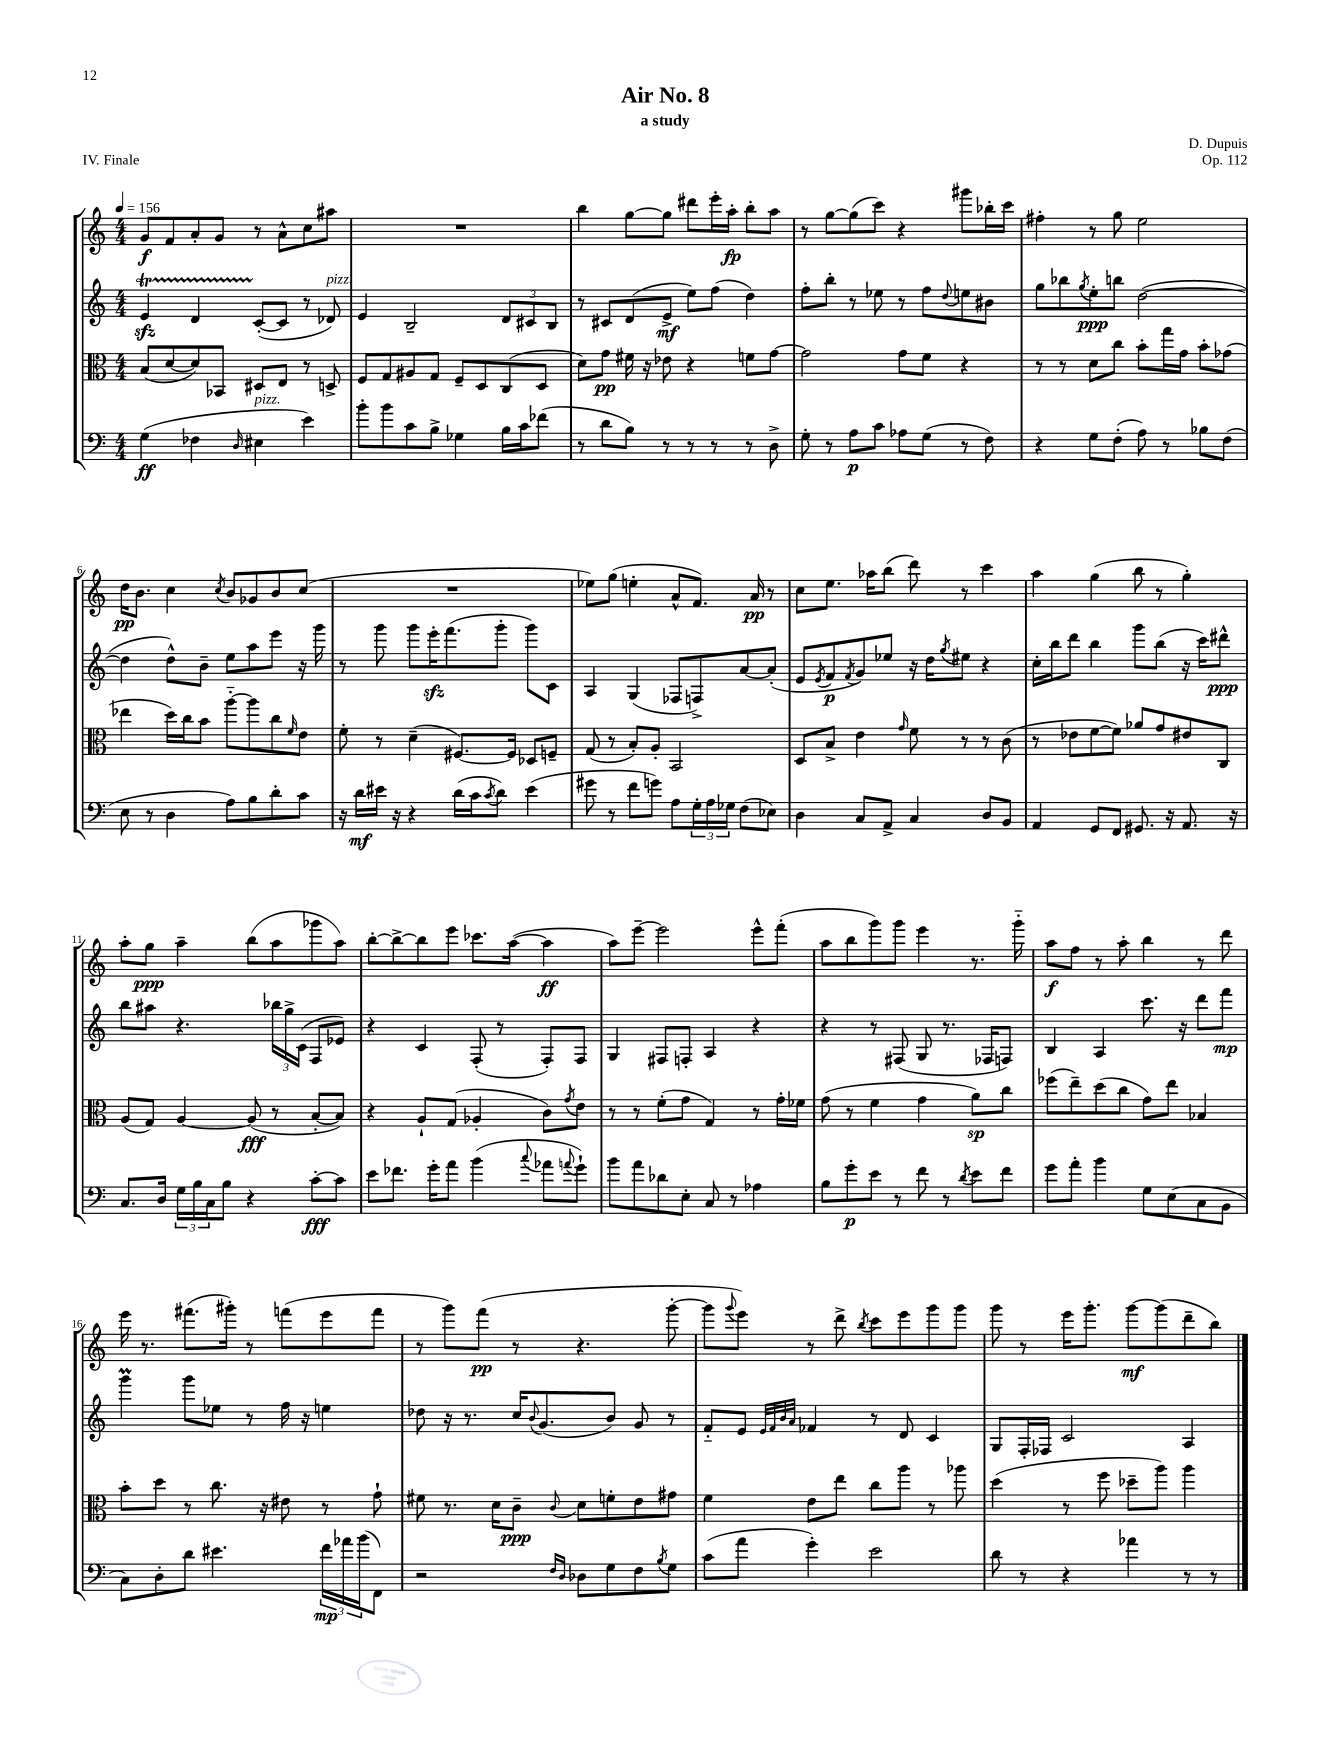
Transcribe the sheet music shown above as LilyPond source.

\header { title = "Air No. 8" composer = "D. Dupuis" subtitle = "a study" opus = "Op. 112" piece = "IV. Finale" }
<<
\new StaffGroup <<
\new Staff = "s0" {
    \clef treble \key c \major \numericTimeSignature \time 4/4 \tempo 4 = 156
    g'8\f f'8 a'8-. g'8 r8 a'8-^ c''8 ais''8 |
    R1 |
    b''4 g''8~ g''8 dis'''8 e'''16-. a''16-.\fp b''8-. a''8 |
    r8 g''8~ g''8( c'''8) r4 gis'''8 bes''16-. c'''16 |
    fis''4-. r8 g''8 e''2 |
    d''16\pp b'8. c''4 \acciaccatura { c''8 } b'8 ges'8 b'8 c''8( |
    R1 |
    ees''8) g''8( e''4-. a'8-^ f'8.) a'16\pp r8 |
    c''8 e''8. aes''16 b''8( d'''8) r8 c'''4 |
    a''4 g''4( b''8 r8 g''4-.) |
    a''8-. g''8\ppp a''4-- b''8( a''8 ges'''8 a''8) |
    b''8~-. b''8~-> b''8 e'''8 ces'''8. a''16~( a''4\ff |
    a''8) e'''8~-- e'''2 e'''8-^ f'''8-.( |
    a''8 b''8 g'''8) g'''8 e'''4 r8. g'''16-_ |
    a''8\f f''8 r8 a''8-. b''4 r8 d'''8 |
    e'''16 r8. fis'''8.( gis'''16-.) r8 f'''8( e'''8 f'''8 |
    r8 g'''8) f'''8\pp( r8 r4. g'''8~-. |
    g'''8 \appoggiatura { g'''8 } e'''8) r8 d'''8-> \acciaccatura { b''8 } c'''8 e'''8 g'''8 g'''8 |
    g'''8 r8 e'''16 g'''8.-. g'''8~\mf g'''8( d'''8-- b''8) \bar "|." |
}
\new Staff = "s1" {
    \clef treble \key c \major \numericTimeSignature \time 4/4
    e'4\startTrillSpan\sfz d'4 c'8~-.\stopTrillSpan( c'8 r8 des'8^\markup { \italic "pizz." }) |
    e'4 b2-- \tuplet 3/2 { d'8 cis'8 b8 } |
    r8 cis'8 d'8( e'8->\mf e''8) f''8( d''4) |
    f''8-. b''8-. r8 ees''8 r8 f''8 \appoggiatura { d''8 } e''8 bis'8 |
    g''8 bes''8 \acciaccatura { g''8 } e''8-.\ppp b''8 d''2~( |
    d''4 d''8-^) b'8-- e''8 a''8 e'''8 r16 g'''16 |
    r8 g'''8 g'''8 e'''16-.\sfz f'''8.( g'''8-. g'''8) c'8 |
    a4 g4( fes8 f8->) a'8~ a'8-.( |
    e'8 \acciaccatura { e'8 } f'8\p \acciaccatura { f'8 } g'8) ees''8 r16 d''16 \acciaccatura { g''8 } eis''8 r4 |
    c''16-. b''16 d'''8 b''4 g'''8 b''8( r16 c'''16) dis'''8-^\ppp |
    b''8 ais''8 r4. \tuplet 3/2 { bes''16 g''16-> c'16( } f8 ees'8) |
    r4 c'4 f8-.( r8 f8-.) f8 |
    g4 fis8 f8-. a4 r4 |
    r4 r8 fis8( g8 r8. fes16 f8) |
    b4 a4 c'''8. r16 d'''8 f'''8\mp |
    g'''4\prall g'''8 ees''8 r8 f''16 r16 e''4 |
    des''8 r16 r8. c''16 \appoggiatura { b'8 } g'8.( b'8) g'8 r8 |
    f'8-_ e'8 \grace { e'32 f'32 b'32 a'32 } fes'4 r8 d'8 c'4 |
    g8 f16-. fes16 c'2 a4 \bar "|." |
}
\new Staff = "s2" {
    \clef alto \key c \major \numericTimeSignature \time 4/4
    b8( d'8~ d'8) bes,8 dis8 e8 r8 d8-> |
    f8 g8 ais8 g8 f8-- d8 c8( d8 |
    d'8) g'8\pp fis'16 r16 ees'8 r4 f'8 g'8~ |
    g'2 g'8 f'8 r4 |
    r8 r8 d'8 c''8 b'8-. g''16 g'16 b'8-. ges'8( |
    ees''4 d''16) c''16 b'8 a''8~-_ a''8 c''8 \grace { f'16 } e'8 |
    f'8-. r8 d'4--( fis8.~) fis16 des8 f8-- |
    g8( r8 b8-.) a8-. b,2 |
    d8 b8-> e'4 \grace { g'16 } f'8 r8 r8 c'8( |
    r8 ees'8 f'8~ f'8) aes'8 g'8 eis'8 c8 |
    a8( g8) a4~ a8\fff( r8 b8~-. b8) |
    r4 a8-! g8( aes4-. c'8) \acciaccatura { g'8 } e'8 |
    r8 r8 f'8-.( g'8 g4) r8 g'16-. fes'16 |
    g'8( r8 f'4 g'4 a'8\sp) c''8 |
    fes''8( e''8--) d''8( c''8 g'8) e''8 bes4 |
    b'8-. d''8 r8 c''8. r16 eis'8 r8 g'8-! |
    fis'8 r8. d'16 c'8--\ppp \appoggiatura { c'8 } d'8 f'8-. e'8 gis'8 |
    f'4 e'8 e''8 c''8 a''8 r8 aes''8 |
    d''4( r8 f''8 des''8-- a''8) a''4 \bar "|." |
}
\new Staff = "s3" {
    \clef bass \key c \major \numericTimeSignature \time 4/4
    g4\ff( fes4 \grace { d16 } eis4^\markup { \italic "pizz." } e'4) |
    b'8-. b'8 c'8 b8-> ges4 b16 c'16 fes'8( |
    r8 d'8 b8) r8 r8 r8 r8 d8-> |
    g8-. r8 a8\p c'8 aes8 g8( r8 f8) |
    r4 g8 f8-.( a8) r8 bes8 f8( |
    e8 r8 d4 a8) b8 d'8-. c'8 |
    r16 d'16\mf eis'16 r16 r4 d'16( c'16 \acciaccatura { c'8 } d'8) eis'4( |
    gis'8 r8 f'8 g'8) a8 \tuplet 3/2 { g16-. a16 ges16 } f8( ees8) |
    d4 c8 a,8-> c4 d8 b,8 |
    a,4 g,8 f,8 gis,8. r16 a,8. r16 |
    c8. d16 \tuplet 3/2 { g16 b16 c16 } b8 r4 c'8~-.\fff c'8 |
    e'8 fes'8. g'16-. a'8 b'4( \appoggiatura { c''8 } aes'8 \appoggiatura { a'8 } g'8-!) |
    b'8 a'8 des'8 e8-. c8 r8 aes4 |
    b8 g'8-.\p e'8 r8 f'8 r8 \acciaccatura { d'8 } e'8 f'8 |
    g'8 a'8-. b'4 g8 e8( c8 b,8 |
    c8) d8-. d'8 eis'4. \tuplet 3/2 { f'16\mp aes'16 b'16( } f,8) |
    r2 \grace { f16 d16 } des8 g8 f8 \acciaccatura { b8 } g8 |
    c'8( a'8 g'4-.) e'2 |
    d'8 r8 r4 aes'4 r8 r8 \bar "|." |
}
>>
>>
